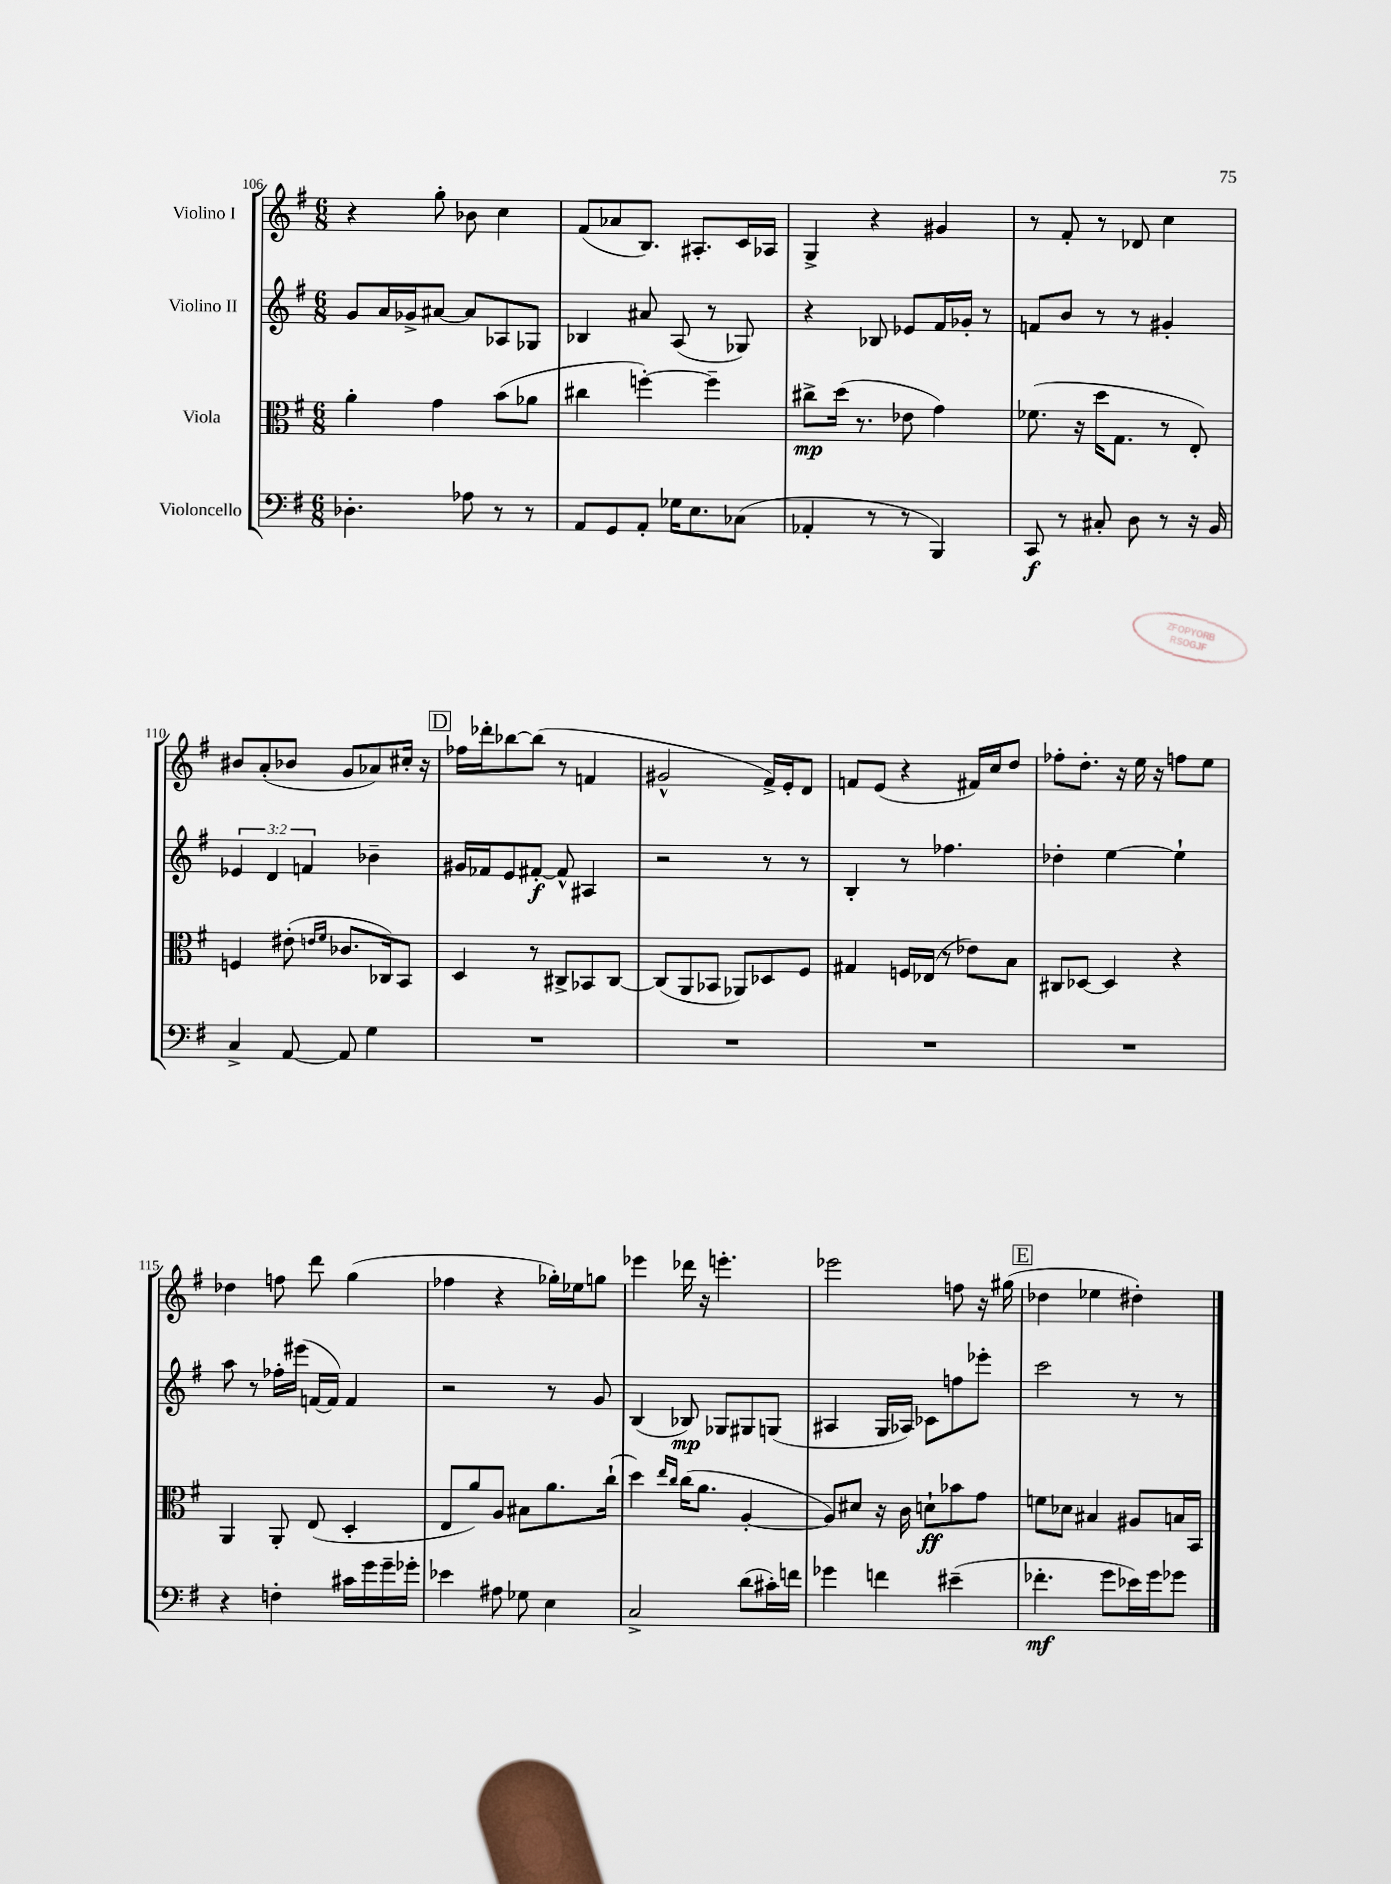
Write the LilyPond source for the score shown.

<<
\new StaffGroup <<
\new Staff = "s0" \with { instrumentName = "Violino I" } {
    \clef treble \key g \major \numericTimeSignature \time 6/8
    r4 g''8-. bes'8 c''4 |
    fis'8( aes'8 b8.) ais8.-. c'16 aes16 |
    g4-> r4 gis'4 |
    r8 fis'8-. r8 des'8 c''4 |
    bis'8 a'8-.( bes'8 g'8 aes'8) cis''16-. r16 |
    \mark \markup { \box "D" } fes''16 des'''16-. bes''8~ bes''8( r8 f'4 |
    gis'2-^ fis'16->) e'16-. d'8 |
    f'8 e'8( r4 fis'16) c''16 d''8 |
    fes''8-. d''8.-. r16 e''16 r16 f''8 e''8 |
    des''4 f''8 d'''8 g''4( |
    fes''4 r4 ges''16-.) ees''16 g''8 |
    ees'''4 des'''16 r16 e'''4.-. |
    ees'''2 f''8 r16 gis''16( |
    \mark \markup { \box "E" } des''4 ees''4 dis''4-.) \bar "|." |
}
\new Staff = "s1" \with { instrumentName = "Violino II" } {
    \clef treble \key g \major \numericTimeSignature \time 6/8 \override Staff.TupletNumber.text = #tuplet-number::calc-fraction-text
    g'8 a'16 ges'16-> ais'8~ ais'8 aes8 ges8 |
    bes4 ais'8 a8( r8 ges8) |
    r4 bes8 ees'8 fis'16 ges'16-. r8 |
    f'8 b'8 r8 r8 gis'4-. |
    \tuplet 3/2 { ees'4 d'4 f'4 } bes'4-- |
    \mark \markup { \box "D" } gis'16 fes'16 e'8 fis'8~-.\f fis'8-^ ais4 |
    r2 r8 r8 |
    b4-. r8 fes''4. |
    des''4-. e''4~ e''4-! |
    a''8 r8 fes''16-. eis'''16( f'16~ f'16) f'4 |
    r2 r8 g'8 |
    b4( bes8\mp) ges8 gis8 g8( |
    ais4 g16 aes16) ces'8 f''8 ees'''8-. |
    \mark \markup { \box "E" } c'''2 r8 r8 \bar "|." |
}
\new Staff = "s2" \with { instrumentName = "Viola" } {
    \clef alto \key g \major \numericTimeSignature \time 6/8
    a'4-. g'4 b'8( aes'8 |
    cis''4 f''4~-.) f''4-- |
    cis''8->\mp d''16( r8. ees'8 g'4) |
    fes'8.( r16 d''16 g8. r8 e8-.) |
    f4 eis'8-.( \grace { e'16 fis'16 } ces'8. ces16) b,8 |
    \mark \markup { \box "D" } d4 r8 cis8-> bes,8 cis8~ |
    cis8( a,8 bes,8 aes,8) des8 fis8 |
    gis4 f16 ees16( r8 ees'8) b8 |
    cis8 des8~ des4 r4 |
    a,4 a,8-. e8( d4-. |
    e8 a'8) a8 bis8 a'8. c''16-!( |
    d''4) \grace { e''16 c''16 } c''16( a'8. a4~-. |
    a8) dis'8 r16 c'16 d'8-!\ff bes'8 g'8 |
    \mark \markup { \box "E" } f'8 des'8 bis4 ais8 b16 b,16 \bar "|." |
}
\new Staff = "s3" \with { instrumentName = "Violoncello" } {
    \clef bass \key g \major \numericTimeSignature \time 6/8
    des4.-. aes8 r8 r8 |
    a,8 g,8 a,8-. ges16 e8. ces8( |
    aes,4-. r8 r8 b,,4) |
    c,8\f r8 cis8-. d8 r8 r16 b,16 |
    c4-> a,8~ a,8 g4 |
    \mark \markup { \box "D" } R2. |
    R2. |
    R2. |
    R2. |
    r4 f4-. cis'16 g'16 g'16-- ges'16-. |
    ees'4 ais8 ges8 e4 |
    c2-> d'8( cis'16-.) f'16 |
    ges'4 f'4 eis'4--( |
    \mark \markup { \box "E" } fes'4.-.\mf g'8 ees'16) g'16 ges'8 \bar "|." |
}
>>
>>
\layout { \context { \Score currentBarNumber = #106 } }
